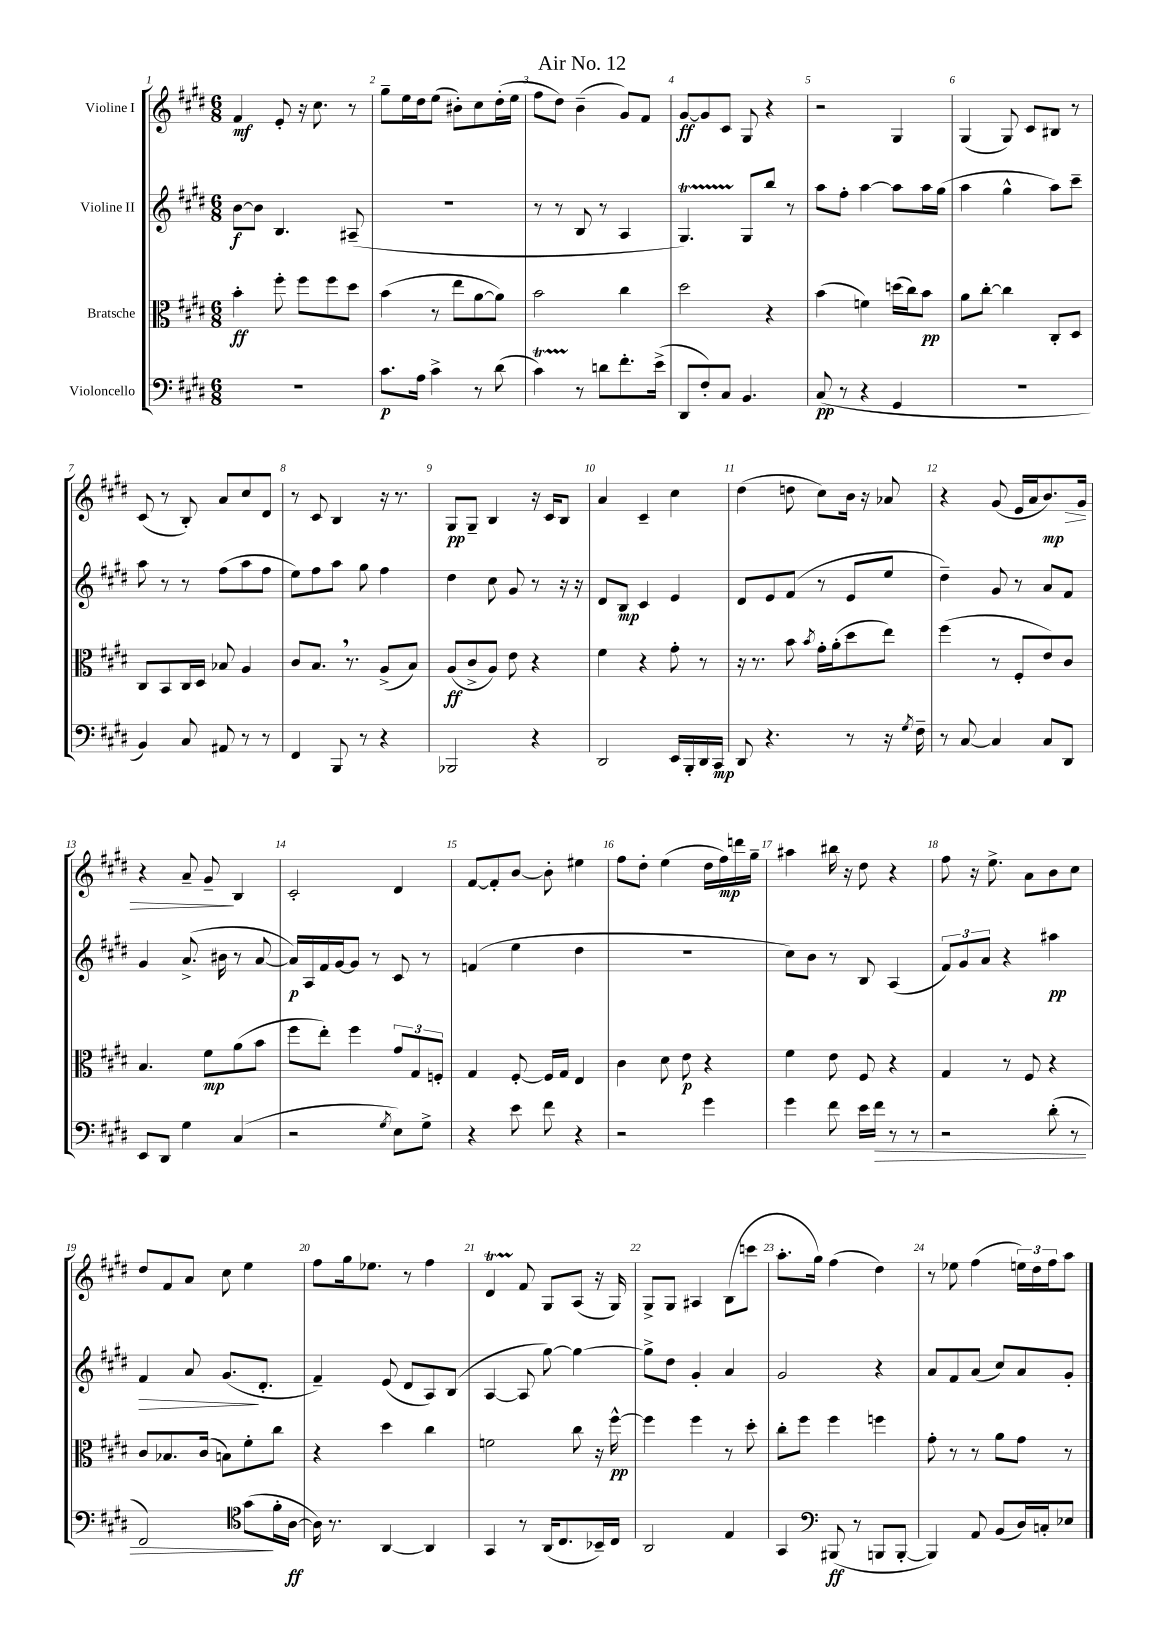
\header { title = "Air No. 12" }
<<
\new StaffGroup <<
\new Staff = "s0" \with { instrumentName = "Violine I" } {
    \clef treble \key e \major \numericTimeSignature \time 6/8
    fis'4\mf e'8-. r16 cis''8. r8 |
    gis''8-- e''16 dis''16 e''8( bis'8-.) cis''8 dis''16-.( e''16 |
    fis''8 dis''8) b'4--( gis'8) fis'8 |
    gis'8~\ff gis'8 cis'8 gis8 r4 |
    r2 gis4 |
    gis4( gis8) cis'8 bis8 r8 |
    cis'8( r8 b8-.) a'8 cis''8 dis'8 |
    r8 cis'8 b4 r16 r8. |
    gis8\pp gis8-- b4 r16 cis'16 b8 |
    a'4 cis'4-- cis''4 |
    dis''4( d''8 cis''8) b'16 r16 aes'8 |
    r4 gis'8( e'16 a'16 b'8.\mp\>) gis'16 |
    r4 a'8-- gis'8--\! b4 |
    cis'2-. dis'4 |
    fis'8~ fis'8-. b'8~ b'8-. eis''4 |
    fis''8 dis''8-. e''4( dis''16 fis''16\mp) d'''16 gis''16-- |
    ais''4 bis''16 r16 dis''8 r4 |
    fis''8 r16 e''8.-> a'8 b'8 cis''8 |
    dis''8 fis'8 a'8 cis''8 e''4 |
    fis''8 gis''16 ees''8. r8 fis''4 |
    dis'4\startTrillSpan fis'8\stopTrillSpan gis8 a8( r16 gis16) |
    gis8-> gis8 ais4 b8( c'''8 |
    a''8.-. gis''16) fis''4( dis''4) |
    r8 ees''8 fis''4( \tuplet 3/2 { e''16) dis''16 fis''16 } a''8 \bar "|." |
}
\new Staff = "s1" \with { instrumentName = "Violine II" } {
    \clef treble \key e \major \numericTimeSignature \time 6/8
    b'8~\f b'8 b4. ais8--( |
    R2. |
    r8 r8 b8 r8 a4 |
    gis4.\startTrillSpan) gis8\stopTrillSpan b''8 r8 |
    a''8 fis''8-. a''4~ a''8 a''16 gis''16( |
    a''4 gis''4-^ a''8) cis'''8-- |
    a''8 r8 r8 fis''8( a''8 fis''8 |
    e''8) fis''8 a''8 gis''8 fis''4 |
    dis''4 cis''8 gis'8 r8 r16 r16 |
    dis'8 b8\mp cis'4 e'4 |
    dis'8 e'8 fis'8( r8 e'8 e''8 |
    dis''4--) gis'8 r8 a'8 fis'8 |
    gis'4 a'8.->( bis'16 r8 a'8~ |
    a'16\p) a16 fis'16 gis'16~ gis'8 r8 cis'8 r8 |
    f'4( e''4 dis''4 |
    R2. |
    cis''8) b'8 r8 b8 a4( |
    \tuplet 3/2 { fis'8) gis'8 a'8 } r4 ais''4\pp |
    fis'4\> a'8 gis'8.\!( dis'8.-. |
    fis'4--) e'8( dis'8 a8) b8( |
    a4~ a8 gis''8~) gis''4~ |
    gis''8-> dis''8 gis'4-. a'4 |
    gis'2 r4 |
    a'8 fis'8 a'8( cis''8) a'8 gis'8-. \bar "|." |
}
\new Staff = "s2" \with { instrumentName = "Bratsche" } {
    \clef alto \key e \major \numericTimeSignature \time 6/8
    b'4-.\ff fis''8-. fis''8 fis''8 dis''8 |
    b'4( r8 e''8 a'8~ a'8) |
    b'2 cis''4 |
    dis''2 r4 |
    b'4( f'4) d''16( cis''16) b'8\pp |
    a'8 cis''8~-. cis''4 cis8-. dis8 |
    cis8 b,8 cis16 dis16 bes8 a4 |
    cis'8 b8. \breathe r8. a8->( b8) |
    a8\ff( cis'8-> a8) e'8 r4 |
    fis'4 r4 gis'8-. r8 |
    r16 r8. b'8 \acciaccatura { b'8 } gis'16-. a'16-.( dis''8 e''8) |
    fis''4( r8 fis8-. e'8) cis'8 |
    b4. fis'8\mp a'8( b'8 |
    fis''8 e''8-.) fis''4 \tuplet 3/2 { gis'8 gis8 f8-. } |
    gis4 fis8~-. fis16 gis16 e4 |
    cis'4 dis'8 e'8\p r4 |
    fis'4 e'8 fis8 r4 |
    gis4 r8 fis8 r4 |
    cis'8 bes8. cis'16( b8) fis'8-. cis''8 |
    r4 dis''4 cis''4 |
    f'2 cis''8 r16 fis''16~-^\pp |
    fis''4 fis''4 r8 dis''8-. |
    cis''8-. fis''8 fis''4 f''4 |
    gis'8-. r8 r8 a'8 gis'8 r8 \bar "|." |
}
\new Staff = "s3" \with { instrumentName = "Violoncello" } {
    \clef bass \key e \major \numericTimeSignature \time 6/8
    R2. |
    cis'8.\p a16 cis'4-> r8 dis'8( |
    cis'4\startTrillSpan) r8\stopTrillSpan d'8 fis'8.-. e'16->( |
    dis,8 fis8-.) cis8 b,4. |
    cis8\pp( r8 r4 gis,4 |
    R2. |
    b,4) cis8 ais,8 r8 r8 |
    fis,4 b,,8 r8 r4 |
    bes,,2 r4 |
    dis,2 e,16 b,,16-. dis,16 cis,16\mp |
    dis,8 r4. r8 r16 \acciaccatura { gis8 } fis16-- |
    r8 cis8~ cis4 cis8 dis,8 |
    e,8 dis,8 gis4 cis4( |
    r2 \acciaccatura { gis8 } e8) gis8-> |
    r4 e'8 fis'8 r4 |
    r2 gis'4 |
    gis'4 fis'8 e'16 fis'16\> r8 r8 |
    r2 dis'8-.( r8 |
    fis,2) \clef tenor gis'8\!( fis'16-. a16~\ff |
    a16) r8. a,4~ a,4 |
    gis,4 r8 a,16( cis8. bes,16--) cis16 |
    a,2 e4 |
    gis,4 \clef bass bis,,8\ff( r8 b,,8 b,,8~-. |
    b,,4) a,8 b,8( dis16) c16-. ees8 \bar "|." |
}
>>
>>
\layout { \context { \Score \override BarNumber.break-visibility = ##(#f #t #t) barNumberVisibility = #all-bar-numbers-visible } }
